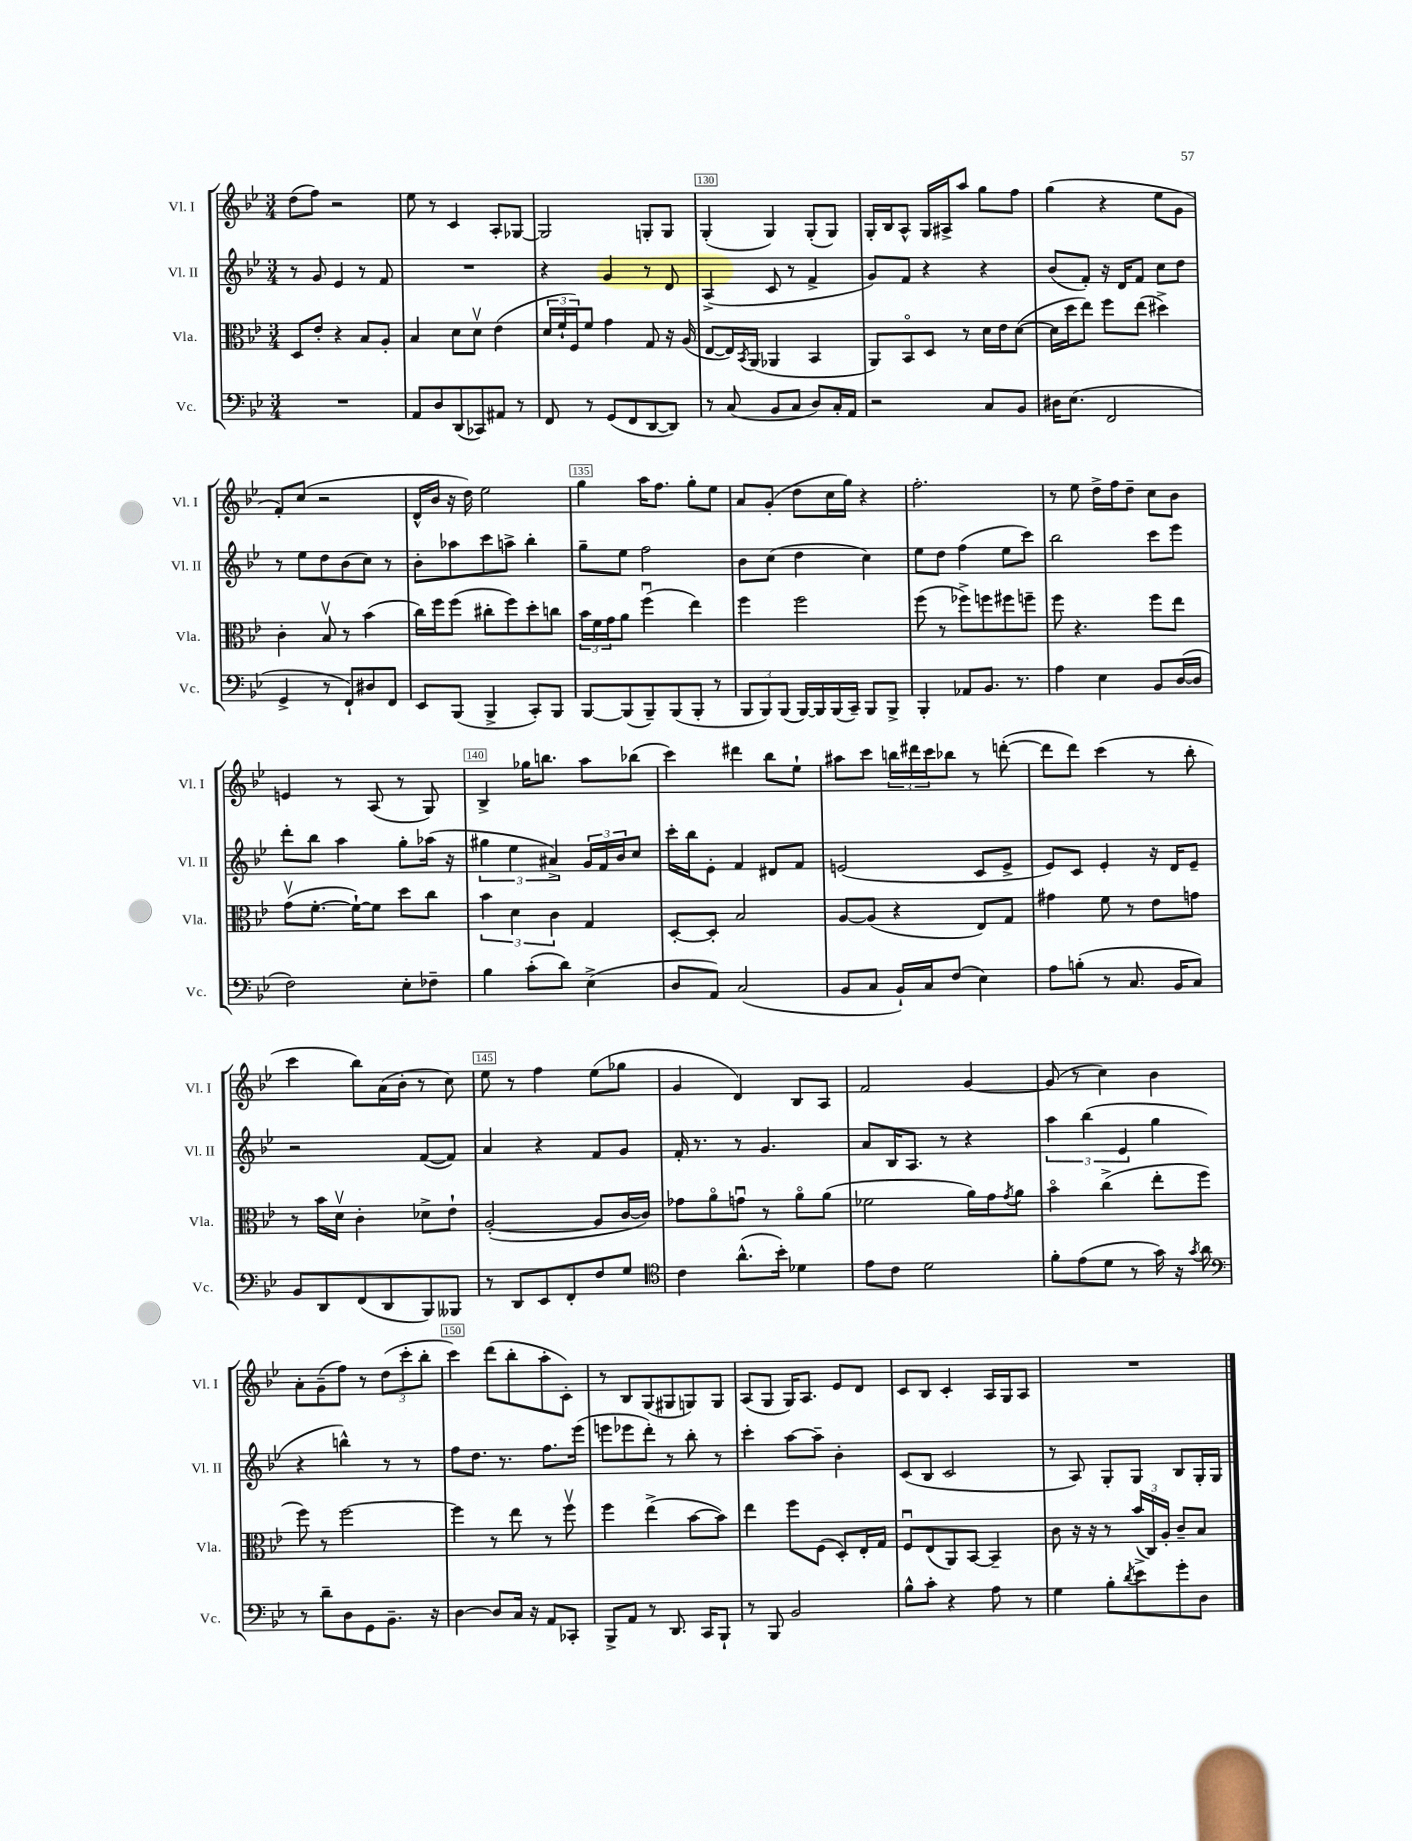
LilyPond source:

<<
\new StaffGroup <<
\new Staff = "s0" \with { instrumentName = "Vl. I" shortInstrumentName = "Vl. I" } {
    \clef treble \key bes \major \numericTimeSignature \time 3/4
    d''8( f''8) r2 |
    ees''8 r8 c'4 a8-. ges8~ |
    ges2 g8-. g8 |
    g4-.( g4) g8-.( g8) |
    g16-. bes16 a8-^ g16 ais16-> a''8 g''8 f''8 |
    g''4( r4 ees''8 g'8 |
    f'8-.) c''8( r2 |
    d'16-^ bes'16 r16 d''16) ees''2 |
    g''4 a''16 f''8. g''8-. ees''8 |
    a'8 g'8-.( d''8 c''16 g''16) r4 |
    f''2.-. |
    r8 ees''8 d''16-> f''16 d''8-- c''8 bes'8 |
    e'4 r8 a8( r8 g8) |
    bes4-> ges''16 b''8. a''8 bes''8( |
    c'''4) dis'''4 bes''8 ees''8-! |
    ais''8 c'''8 \tuplet 3/2 { b''16 dis'''16 c'''16 } bes''8 r8 d'''8~-.( |
    d'''8 d'''8) c'''4( r8 bes''8-. |
    c'''4 bes''8) a'16( bes'16-. r8 c''8) |
    ees''8 r8 f''4 ees''8( ges''8 |
    g'4 d'4) bes8 a8 |
    f'2 g'4~ |
    g'8( r8 c''4) bes'4 |
    a'8-. g'8--( f''8) r8 \tuplet 3/2 { d''8( c'''8-. bes''8-. } |
    c'''4) d'''8( bes''8-. a''8-. c'8-.) |
    r8 bes8 g8( gis8 g8) g8 |
    a8( g8 g16) a8. ees'8 d'8 |
    c'8 bes8 c'4-. a16 g16 a8 |
    R2. \bar "|." |
}
\new Staff = "s1" \with { instrumentName = "Vl. II" shortInstrumentName = "Vl. II" } {
    \clef treble \key bes \major \numericTimeSignature \time 3/4
    r8 g'8 ees'4 r8 f'8 |
    R2. |
    r4 g'4 r8 d'8 |
    a4->( c'8 r8 f'4-> |
    g'8) f'8 r4 r4 |
    bes'8( f'8-.) r16 d'16 f'8 c''8 d''8 |
    r8 ees''8 d''8 bes'8( c''8) r8 |
    bes'8-. aes''8 c'''8 a''8-> bes''4-. |
    g''8-- ees''8 f''2 |
    bes'8 c''8( d''4 c''4) |
    ees''8 d''8 f''4( ees''8 c'''8) |
    bes''2 c'''8 ees'''8 |
    d'''8-. bes''8 a''4 g''8-. aes''16( r16 |
    \tuplet 3/2 { gis''4 ees''4 ais'4->) } \tuplet 3/2 { g'16 f'16 bes'16 } c''8 |
    c'''16-. bes''16 ees'8-. f'4 dis'8 f'8 |
    e'2( c'8 e'8-> |
    ees'8) c'8 ees'4-. r16 d'16 ees'8-- |
    r2 f'8~( f'8) |
    a'4 r4 f'8 g'8 |
    f'16-. r8. r8 g'4. |
    a'8 bes16 a8. r8 r4 |
    \tuplet 3/2 { a''4 bes''4( ees'4 } g''4 |
    r4 b''4-^) r8 r8 |
    f''8 d''8. r8. f''8. ees'''16( |
    e'''8 ees'''8 d'''8-.) r8 bes''8-. r8 |
    c'''4-. a''8~ a''8-- bes'4-. |
    c'8( bes8 c'2 |
    r8 a8) g8-. g8 bes8 g16-. g16 \bar "|." |
}
\new Staff = "s2" \with { instrumentName = "Vla." shortInstrumentName = "Vla." } {
    \clef alto \key bes \major \numericTimeSignature \time 3/4
    d8 ees'8-. r4 bes8 a8-. |
    bes4 d'8 d'8\upbow ees'4( |
    \tuplet 3/2 { d'16 f'16-! f16) } f'8 g'4 g8 r16 a16( |
    ees8~ ees16) \acciaccatura { bes,8 } a,16( aes,4 bes,4 |
    a,8) bes,8\flageolet d8 r8 d'16 ees'16 d'8~( |
    d'16 d''16 ees''8) f''8 ees''8( dis''4->) |
    c'4-. bes8\upbow r8 bes'4( |
    c''16) f''16 f''8( cis''8-. f''8) d''8-. c''8 |
    \tuplet 3/2 { bes'16 f'16 g'16 } a'8 f''4\downbow( ees''4) |
    f''4 f''2 |
    f''8( r8 fes''8->) f''8 fis''8 f''8-- |
    f''8 r4. f''8 ees''8 |
    g'8\upbow( f'8.~-. f'16~-!) f'8 d''8 c''8 |
    \tuplet 3/2 { bes'4 d'4 c'4 } g4 |
    d8~-. d8-. bes2 |
    a8~ a8( r4 ees8) g8 |
    gis'4 f'8 r8 ees'8 g'8 |
    r8 bes'16 d'16\upbow c'4-. des'8-> ees'8-! |
    a2~-.( a8 c'16~ c'16) |
    ges'8 a'8\flageolet g'8\downbow r8 a'8\flageolet a'8( |
    fes'2 a'16) g'16 \acciaccatura { g'8 } a'8 |
    bes'4\flageolet c''4->( ees''8-. f''8 |
    f''8) r8 f''2~ |
    f''4 r8 ees''8 r8 f''8\upbow |
    f''4 ees''4->( bes'8~ bes'8) |
    ees''4 f''8 f8( d8-.) ees16-. g16 |
    f8\downbow ees8( a,8) bes,8~ bes,4-- |
    c'8 r16 r16 r8 \tuplet 3/2 { bes'16->( c16) a16-. } c'8-- bes8 \bar "|." |
}
\new Staff = "s3" \with { instrumentName = "Vc." shortInstrumentName = "Vc." } {
    \clef bass \key bes \major \numericTimeSignature \time 3/4
    R2. |
    a,8 d8 d,8( ces,8) ais,8 r8 |
    f,8 r8 g,8( f,8 d,8~ d,8) |
    r8 c8( bes,8 c8 d8) c16-. a,16 |
    r2 c8 bes,8 |
    dis16 ees8.( f,2 |
    g,4-> r8 f,8-!) dis8 f,8 |
    ees,8 bes,,8( bes,,4-> c,8-.) bes,,8 |
    bes,,8~ bes,,8( bes,,8--) bes,,8( bes,,8-. r8 |
    \tuplet 3/2 { bes,,8 bes,,8) bes,,8( } bes,,16~) bes,,16 bes,,16( c,16--) bes,,8 bes,,8-> |
    bes,,4-. aes,8 bes,8. r8. |
    a4 ees4 bes,8 d16~( d16 |
    f2) ees8-. fes8-- |
    bes4 c'8-.( d'8) ees4->( |
    d8 a,8) c2( |
    bes,8 c8 bes,16-!) c16 f8( ees4) |
    a8 b8-.( r8 c8. bes,16 c8) |
    bes,8 d,8 f,8( d,8 bes,,8) beses,,8 |
    r8 d,8 ees,8 f,8-. f8 g8 |
    \clef tenor c'4 a'8.-^( bes'16-.) des'4 |
    ees'8 c'8 d'2 |
    f'8-. ees'8( d'8 r8 g'16) r16 \acciaccatura { g'8 } a'8 |
    \clef bass r8 d'8-- d8 g,8 bes,8.-- r16 |
    d4~ d8 c16 r16 a,8 ces,8-. |
    bes,,8-> a,8 r8 d,8. c,16 bes,,8-! |
    r8 bes,,8 bes,2 |
    bes8-^ c'8-. r4 a8 r8 |
    g4 bes8-. \acciaccatura { d'8 } ees'8 g'8-. d8 \bar "|." |
}
>>
>>
\layout { \context { \Score currentBarNumber = #127 \override BarNumber.break-visibility = ##(#f #t #t) barNumberVisibility = #(every-nth-bar-number-visible 5) \override BarNumber.stencil = #(make-stencil-boxer 0.1 0.3 ly:text-interface::print) } }
